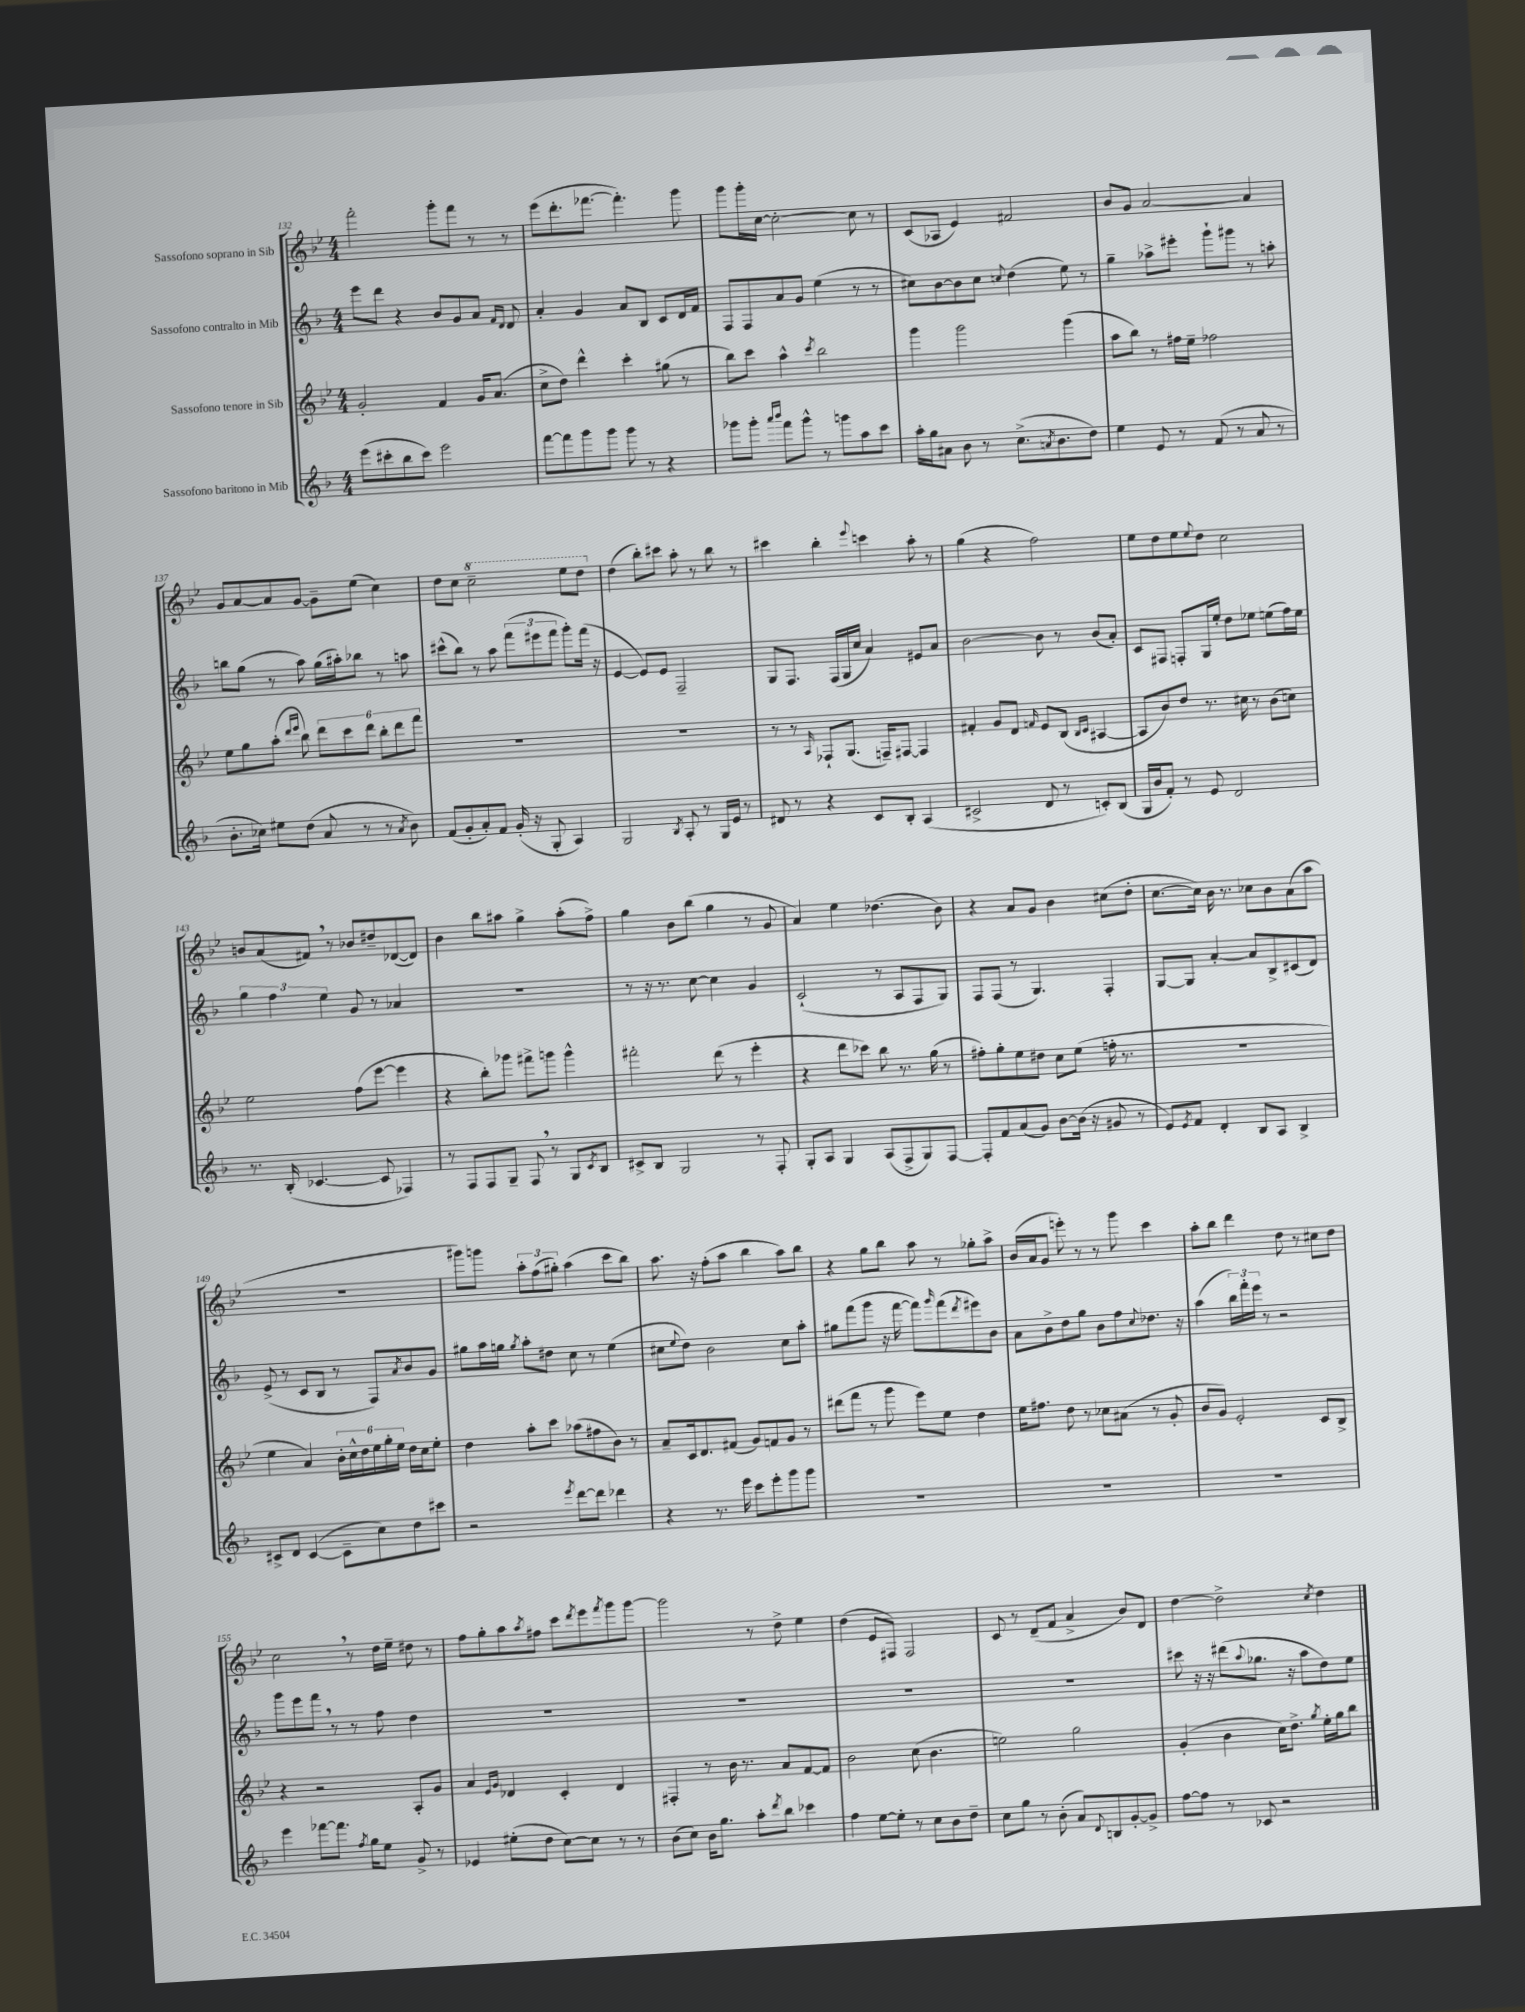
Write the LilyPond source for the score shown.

<<
\new StaffGroup <<
\new Staff = "s0" \with { instrumentName = "Sassofono soprano in Sib" } {
    \clef treble \key bes \major \numericTimeSignature \time 4/4
    f'''2-. g'''8-. f'''8 r8 r8 |
    ees'''8( d'''8.-. fes'''8.~ fes'''4.-.) g'''8 |
    g'''8 g'''16-. c''16~ c''2~-. c''8 r8 |
    c'8( aes8 ees'4) fis'2 |
    bes'8 g'8 a'2~ a'4 |
    g'8 a'8~ a'8 g'8~ g'8-- ees''8( c''4) |
    d''8 c''8 \ottava #1 c'''2-- ees'''8 d'''8 \ottava #0 |
    d''4( bes''8-.) cis'''8 a''8-. r8 bes''8 r8 |
    cis'''4 bes''4-. \appoggiatura { ees'''8 } c'''4 a''8-. r8 |
    g''4( r4 f''2) |
    ees''8 d''8 ees''8 \appoggiatura { ees''8 } d''8 c''2 |
    b'8 a'8( fis'8) \breathe r8 bes'8 dis''8-- des'8~( des'8) |
    bes'4 bes''8 ais''8 g''4-> ais''8-.( f''8->) |
    g''4 bes'8 bes''8( g''4 r8 g'8 |
    a'4) ees''4 des''4.( bes'8) |
    r4 a'8 g'8 bes'4 cis''8( d''8-. |
    c''8.~ c''16) bes'16 r8. ces''8 bes'8 a'8( a''8 |
    R1 |
    gis'''8) g'''8 \tuplet 3/2 { a''8-. f''8( gis''8-.) } a''4( c'''8 bes''8) |
    a''8. r16 f''8-.( a''8 bes''4 a''8) bes''8 |
    r4 g''8 bes''8 a''8 r8 ges''8-. a''8-> |
    bes'16( a'16 g'8 e'''8-.) r8 r8 g'''8 c'''4 |
    a''8-. bes''8 d'''4 d''8 r8 cis''8 d''8 |
    c''2 \breathe r8 d''16 ees''16-- dis''8 r8 |
    f''8 g''8-. a''8 \acciaccatura { a''8 } fis''8 c'''8 \acciaccatura { d'''8 } ees'''8 \acciaccatura { f'''8 } g'''8 g'''8~ |
    g'''2 r8 d''8-> ees''4 |
    d''4( ees'8 fis8) fis2 |
    c'8 r8 d'8--( f'8 a'4-> bes'8) d'8 |
    d''4~ d''2-> \acciaccatura { c''8 } d''4 \bar "|." |
}
\new Staff = "s1" \with { instrumentName = "Sassofono contralto in Mib" } {
    \clef treble \key f \major \numericTimeSignature \time 4/4
    e'''8 d'''8 r4 bes'8 g'8 a'8 \grace { f'16 d'16 } d'8 |
    a'4-. g'4 a'8 bes8 c'8 d'16 f'16 |
    f8 f8 a'8 g'8 e''4( r8 r8 |
    cis''8) bes'8~ bes'8 cis''8 \appoggiatura { c''8 } d''4( e''8) r8 |
    g''4-- aes''8-> eis'''8-. g'''8-! gis'''8 r8 a''8-. |
    b''8 g''8( r8 a''8) g''16( ais''16-.) bes''8 r8 a''8 |
    cis'''8-^( bes''8) r8 a''8 \tuplet 3/2 { f'''8( eis'''8 f'''8 } g'''8-.) f'''16( r16 |
    e'4~ e'8) e'8 f2-- |
    g8 f8. f16( g16 c''16 a'4) eis'8 a'8 |
    bes'2~ bes'8 r8 bes'8( a'8-.) |
    c'8 fis8 f8-. g16 e''16-. d''8 ees''8 e''8( f''16) e''16 |
    \tuplet 3/2 { g''4 f''4 e''4 } g'8 r8 aes'4 |
    R1 |
    r8 r16 r8. c''8~ c''4 g'4 |
    c'2-!( r8 a8 f8 g8) |
    f8 f8( r8 g4.) f4-. |
    g8~ g8 a'4~-. a'8 bes8-> cis'8( d'8) |
    e'8->( r8 c'8 bes8 r8 f8) \acciaccatura { a'8 } bes'8 g'8 |
    gis''8 a''16 g''16 \acciaccatura { g''8 } a''8-. dis''8 c''8 r8 e''4( |
    cis''8 \appoggiatura { e''8 } d''8) bes'2 cis''8 a''8-. |
    gis''8 f'''8( g'''8 r16 f'''16~ f'''8) \grace { g'''16 } f'''8( \acciaccatura { d'''8 } eis'''8) bes'8 |
    a'8 bes'8-> d''8 g''8 bes'8 f''8 \appoggiatura { c''8 } des''8. r16 |
    a''4( \tuplet 3/2 { bes''16) f'''16-. e'''16 } r8 r2 |
    g'''8 e'''8 f'''8 \breathe r8 r8 f''8 d''4 |
    R1 |
    R1 |
    R1 |
    R1 |
    cis'''8 r16 r16 dis'''8( \appoggiatura { a''8 } ges''8. r16 a''8 d''8) e''8 \bar "|." |
}
\new Staff = "s2" \with { instrumentName = "Sassofono tenore in Sib" } {
    \clef treble \key bes \major \numericTimeSignature \time 4/4
    g'2-. f'4 g'16 a'8.( |
    c''8-> d''8) d'''4-^ c'''4-. gis''8( r8 |
    bes''8) c'''8 a''4-^ \acciaccatura { c'''8 } bes''2 |
    g'''4 g'''2 g'''4( |
    a''8 bes''8) r8 fis''16 ees''16-- fes''2 |
    ees''8 g''8 a''8-.( \grace { d'''16 ees'''16 } bes''8) \tuplet 6/4 { d'''8 c'''8 d'''8 bes''8-. d'''8 f'''8 } |
    R1 |
    R1 |
    r8 r8 \grace { a16 } fes8-! g8.( f16--) fis8~ fis4 |
    fis'4-. g'8 d'8 \grace { f'16 } ees'8 bes8( \grace { bes16 c'16 } ais4~ |
    ais8 bes'8) d''8 r8. cis''16 r8 bes'8( c''8) |
    ees''2 f''8( ees'''8~ ees'''4 |
    r4 bes''8-.) ges'''8 fis'''8-> g'''8 g'''4-^ |
    fis'''2-. d'''8( r8 ees'''4-. |
    r4 d'''8 ces'''8) bes''8 r8. g''16( r8 |
    fis''8-.) g''8-. ees''8 dis''8 c''8 ees''8( f''16-. r8. |
    R1 |
    ees''4 a'4) \tuplet 6/4 { bes'16-. c''16-^ d''16 ees''16 g''16-. ees''16 } d''16 c''16 ees''8-. |
    d''4 a''8-. c'''8 aes''8( fis''8 bes'8) r8 |
    a'8-- c'16 d'8. fis'8( g'8) f'8 g'8 r8 |
    dis'''8( f'''8 r8 g'''8 ees'''8) ees''8 d''4 |
    ees''16 fis''8. d''8 r8 ces''8 ais'8( r8 g'8-. |
    bes'8 g'8) ees'2-. c'8 bes8-> |
    r4 r2 a8-. g'8 |
    a'4 \grace { ees'16 g'16 } des'4 c'4-. des'4 |
    fis4-. r8 bes'16 r8. a'8 f'8~ f'8 |
    bes'2 c''8( bes'4. |
    e''2) g''2 |
    g'4-.( bes'4 c''16) d''8.-> \acciaccatura { g''8 } ees''16-. g''16 bes''8 \bar "|." |
}
\new Staff = "s3" \with { instrumentName = "Sassofono baritono in Mib" } {
    \clef treble \key f \major \numericTimeSignature \time 4/4
    e'''8( cis'''8-. bes''8 cis'''8) e'''2 |
    f'''8~ f'''8 g'''8 g'''8 g'''8 r8 r4 |
    ges'''8 ges'''8-. \grace { a'''16 bes'''16 } f'''8 ges'''8-^ r8 g'''8 a''8 c'''8 |
    a''16-. g''16 ais'8 bes'8 r8 c''8.->( \acciaccatura { a'8 } bes'8. d''8) |
    e''4 e'8 r8 f'8( r8 a'8 r8 |
    bes'8.-. ces''16) eis''8 d''8( a'8 r8 r8 \acciaccatura { a'8 } bes'8) |
    f'8( g'8-. a'8-.) f'8 g'16-.( r16 g8-. a4) |
    g2 \acciaccatura { bes8 } a8-. r8 g16 e'16 r8 |
    dis'8 r8 r4 c'8 bes8-. a4( |
    cis'2-> d'8 r8 c'8-.) bes8( |
    g16 bes'16 f'8-.) r8 e'8 d'2 |
    r8. bes16-.( ces'4.~ ces'8 fes4) |
    r8 f8 f8 g8-- f8 \breathe r8 g8 \acciaccatura { c'8 } bes8 |
    cis'8-> bes8 g2 r8 f8-. |
    g8-. a8 g4 a8( f8-> g8) f8~ |
    f8-. f'8 a'8( g'8) bes'8~ bes'16( r16 gis'8 r8 |
    e'8) \acciaccatura { e'8 } f'8 d'4-. bes8 a8 bes4-> |
    cis'8-> d'8 cis'4~( cis'8-- c''8) d''8 cis'''8 |
    r2 \acciaccatura { e'''8 } d'''8~ d'''8 des'''4 |
    r4 r8. e'''16 c'''8 e'''8-. g'''8 g'''8 |
    R1 |
    R1 |
    R1 |
    e'''4 fes'''8~ fes'''8. \acciaccatura { f''8 } g''16 e''8 g'8-> r8 |
    ees'4 eis''8-.( d''8 c''8~) c''8 r8 r8 |
    bes'8( c''8) bes'16 g''8. a''8-. \acciaccatura { d'''8 } bes''8 ces'''4 |
    f''4 e''8~ e''8-. r8 c''8 bes'8 d''8-- |
    c''8 g''8 r8 bes'8-.( a'8) \appoggiatura { d'8 } b8 g'8~-. g'8-> |
    f''8~ f''8 r8 ces'8 r2 \bar "|." |
}
>>
>>
\layout { \context { \Score currentBarNumber = #132 } }
